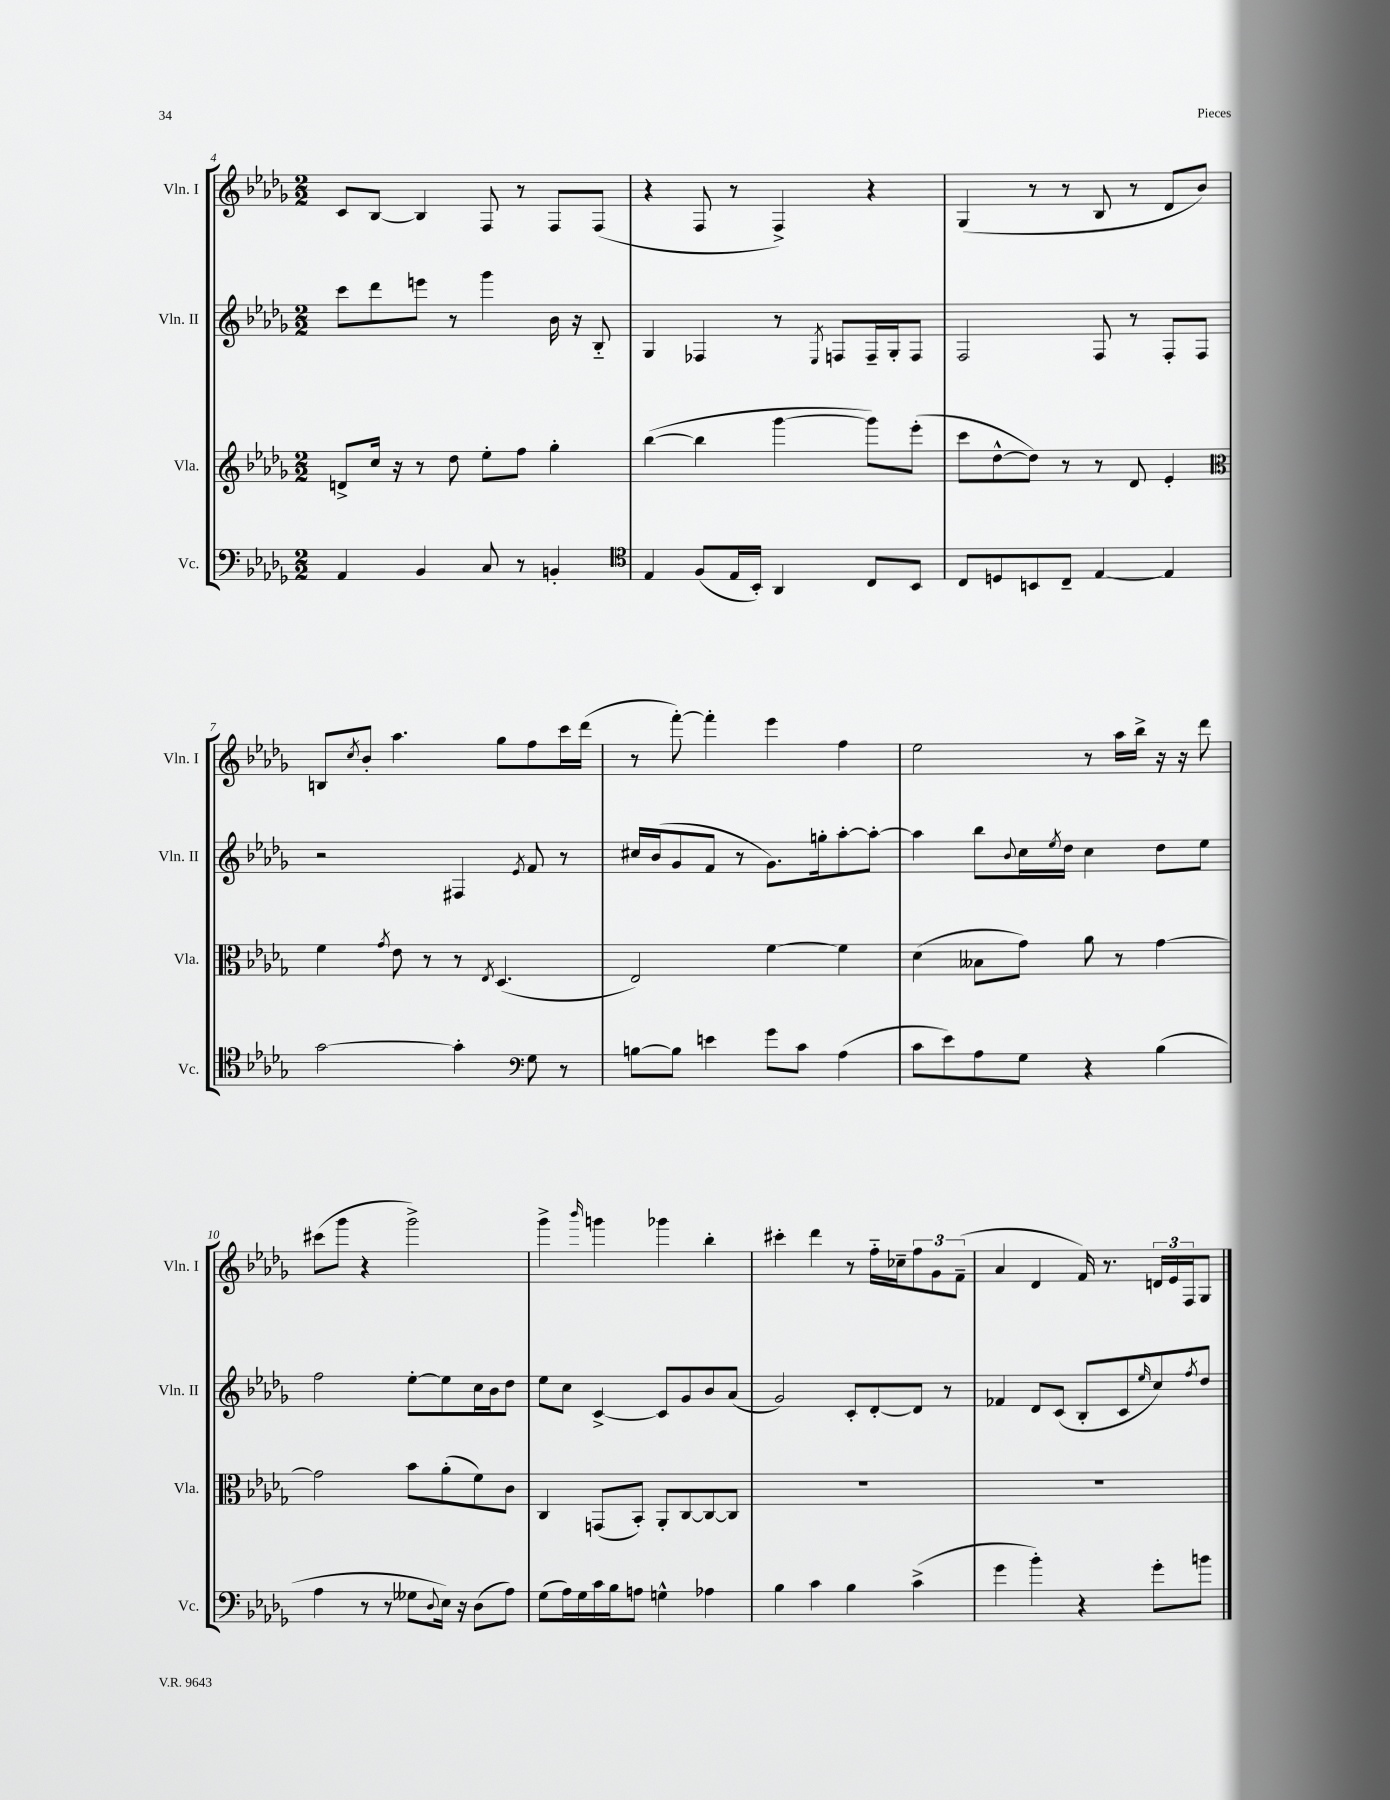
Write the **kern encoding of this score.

**kern	**kern	**kern	**kern
*staff4	*staff3	*staff2	*staff1
*clefF4	*clefG2	*clefG2	*clefG2
*k[b-e-a-d-g-]	*k[b-e-a-d-g-]	*k[b-e-a-d-g-]	*k[b-e-a-d-g-]
*M2/2	*M2/2	*M2/2	*M2/2
4AA-	8d^	8ccc	8c
.	16cc	8ddd-	[8B-
.	16r	.	.
4BB-	8r	8eee	4B-]
.	8dd-	8r	.
8C	8ee-'	4ggg-	8F
8r	8ff	.	8r
4BB'	4gg-'	16b-	8F
.	.	16r	.
.	.	8B-'~	(8F
=	=	=	=
*clefC4	*	*	*
4E-	([4bb-	4G-	4r
(8F	4bb-]	4F-	8F
16E-	.	.	8r
16BB-')	.	.	.
4AA-	[4ggg-	8r	4F^)
.	.	8qE-	.
.	.	8F	.
8C	8ggg-])	16F~	4r
.	.	16G-'	.
8BB-	(8eee-'	8F	.
=	=	=	=
8C	8ccc	2F	(4G-
8D	[8dd-^^	.	.
8BB	8dd-])	.	8r
8C~	8r	.	8r
[4E-	8r	8F	8B-
.	8d-	8r	8r
4E-]	4e-'	8F'	8d-
.	.	8F	8b-)
=	=	=	=
*	*clefC3	*	*
[2g-	4f	2r	8B
.	.	.	8qcc
.	.	.	8b-'
.	8qg-	.	.
.	8e-	.	4.aa-
.	8r	.	.
4g-']	8r	4F#	.
.	8qE-	.	.
.	(4.D-	.	8gg-
*clefF4	*	*	*
.	.	8qe-	.
8G-	.	8f	8ff
8r	.	8r	16ccc
.	.	.	(16ddd-
=	=	=	=
[8B	2E-)	16cc#	8r
.	.	(16b-	.
8B]	.	8g-	[8fff')
4e	.	8f	4fff']
.	.	8r	.
8g-	[4f	8.g-)	4eee-
8c	.	.	.
.	.	16gg'	.
(4A-	4f]	[8aa-'	4ff
.	.	8aa-'_	.
=	=	=	=
8c	(4d-	4aa-]	2ee-
8e-)	.	.	.
8A-	8B--	8bb-	.
.	.	8qqb-	.
8G-	8g-)	16cc	.
.	.	8qee-	.
.	.	16dd-	.
4r	8a-	4cc	8r
.	8r	.	16aa-
.	.	.	16bb-^
(4B-	[4g-	8dd-	16r
.	.	.	16r
.	.	8ee-	8ddd-
=	=	=	=
4A-	2g-]	2ff	(8ccc#
.	.	.	8ggg-
8r	.	.	4r
8r	.	.	.
8G--	8b-	[8ee-'	2ggg-^)
8qqD-	.	.	.
16E-)	(8a-'	8ee-]	.
16r	.	.	.
(8D-	8f)	16cc	.
.	.	16b-	.
8A-)	8c	8dd-	.
=	=	=	=
(8G-	4C	8ee-	4ggg-^
16A-)	.	8cc	.
16G-	.	.	.
.	.	.	16qqbbb-
16c	(8GG	[4c^	4ggg
16B-	.	.	.
8A	8BB-')	.	.
4G^^	8AA-'	8c]	4ggg-
.	[8C	8g-	.
4A-	8C_	8b-	4bb-'
.	8C]	(8a-	.
=	=	=	=
4B-	1r	2g-)	4ccc#'
4c	.	.	4ddd-
4B-	.	8c'	8r
.	.	[8d-'	16ff'~
.	.	.	16cc-~
(4c^	.	8d-]	12ff
.	.	.	12g-
.	.	8r	.
.	.	.	(12f~
=	=	=	=
4g-	1r	4f-	4a-
4b-')	.	8d-	4d-
.	.	(8c	.
4r	.	8B-'	16f)
.	.	.	8.r
.	.	8c	.
.	.	16qqee-	.
8g-'	.	8cc)	24d
.	.	.	24e-
.	.	.	24F
.	.	8qff	.
8b	.	8dd-	8G-
==	==	==	==
*-	*-	*-	*-
